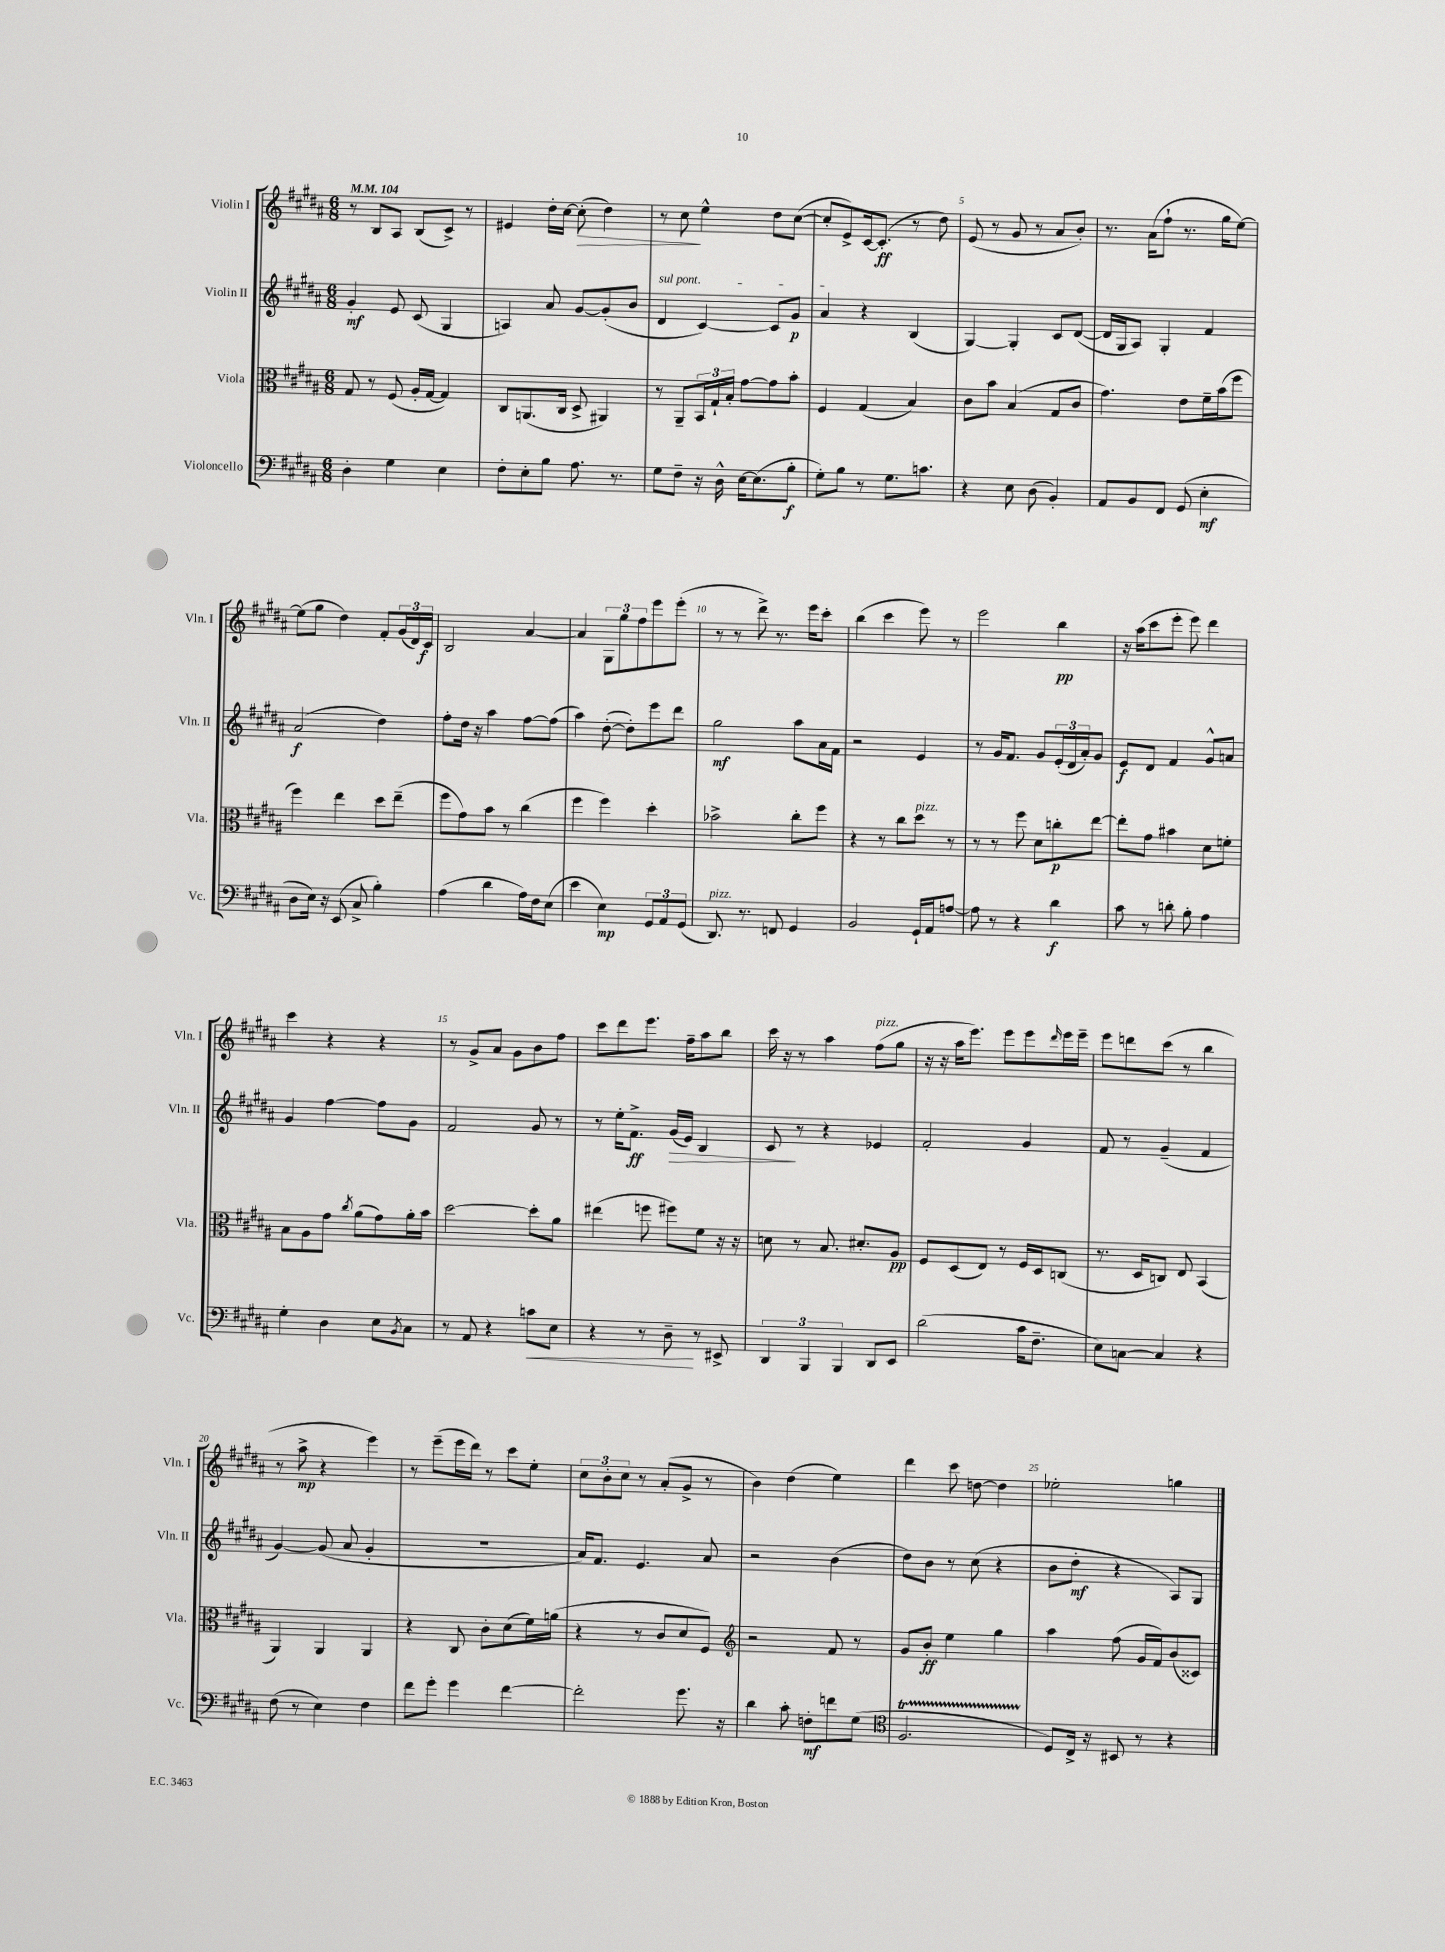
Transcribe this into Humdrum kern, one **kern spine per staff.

**kern	**kern	**kern	**kern
*staff4	*staff3	*staff2	*staff1
*clefF4	*clefC3	*clefG2	*clefG2
*k[f#c#g#d#a#]	*k[f#c#g#d#a#]	*k[f#c#g#d#a#]	*k[f#c#g#d#a#]
*M6/8	*M6/8	*M6/8	*M6/8
*MM104	*MM104	*MM104	*MM104
4D#'	8G#	4g#'	8r
.	8r	.	8B
4G#	(8F#	8e	8A#
.	16A#'	(8c#	(8B
.	[16G#	.	.
4E	4G#])	4G#	8c#^)
.	.	.	8r
=	=	=	=
8F#'	8C#	4A)	4e#
8E'	(8.AA	.	.
8B	.	8a#	16dd#'
.	16C#	.	[16cc#
8.A#	8D#^	[8g#	(8cc#']
.	4AA#)	(8g#']	4dd#)
8.r	.	.	.
.	.	8b	.
=	=	=	=
8G#	8r	4d#	8r
8F#~	8AA#~	.	8cc#
16r	24BB	[4c#)	4ee^^
.	24G#`	.	.
16D#^^	.	.	.
.	24B'	.	.
[16E	[8g#	.	.
(8.E]	.	.	.
.	8g#]	8c#]	8dd#
8B'	8b'	8g#	([8cc#
=	=	=	=
8G#')	4F#	4a#	8cc#']
8B	.	.	8e^)
8r	(4G#	4r	[16c#
.	.	.	(8.c#']
8.G#	.	.	.
.	4B)	(4B	8r
8.c	.	.	.
.	.	.	8dd#)
=	=	=	=
4r	8c#	[4G#)	(8e
.	8b	.	8r
8E	(4B	4G#']	8g#
(8D#	.	.	8r
4BB')	8G#	8c#	8a#
.	8c#	([8d#	8b')
=	=	=	=
8AA#	4.g#)	16d#]	8.r
.	.	16G#	.
8BB	.	8A#)	.
.	.	.	(16a#
8FF#	.	4G#'	8ff#`
(8GG#	8e	.	8.r
4E'	16f#~	4f#	.
.	(16b	.	16gg#
.	8ff#	.	[8ee)
=	=	=	=
8D#	4ff#)	(2a#	(8ee]
16E)	.	.	8gg#
16r	.	.	.
(8EE	4ee	.	4dd#)
8C#^	.	.	.
4B')	8dd#	4dd#)	8f#'
.	(8ee~	.	(24g#
.	.	.	24d#)
.	.	.	24c#
=	=	=	=
(4A#	8ff#	8ff#'	2B
.	8g#)	16dd#	.
.	.	16r	.
4d#	8b	4aa#	.
.	8r	.	.
16A#)	(4cc#	[8ff#	[4a#
16F#	.	.	.
(8E	.	(8ff#]	.
=	=	=	=
4e	4ff#	4aa#)	4a#]
4E)	4ff#)	([8dd#'	12G#
.	.	.	12gg#
.	.	8dd#'])	.
.	.	.	12ff#
12GG#	4dd#'	8eee	8eee
12AA#	.	.	.
.	.	8ddd#	(8eee'
(12GG#	.	.	.
=	=	=	=
8.DD#)	2b-^	2gg#	8r
.	.	.	8r
8.r	.	.	.
.	.	.	8ddd#^)
8FF	.	.	8.r
4GG#	8cc#'	8aa#	.
.	.	.	16eee
.	8ff#	16a#	8ccc#'
.	.	16f#	.
=	=	=	=
2BB	4r	2r	(4bb
.	8r	.	4ccc#
.	8cc#	.	.
16GG#`	8dd#	4e	8eee)
16AA#	.	.	.
[8A	8r	.	8r
=	=	=	=
8A]	8r	8r	2eee
8r	8r	16g#	.
.	.	8.f#	.
4r	8ff#	.	.
.	8d#	8g#	.
4d#	8cc'	(24e'	4bb
.	.	24d#	.
.	.	24a#')	.
.	[8ee	8g#	.
=	=	=	=
8c#	8ee']	8e	16r
.	.	.	(16aa#
8r	8g#	8d#	8ccc#
8d'	4b#	4f#	8eee'
8B'	.	.	8eee)
4A#	8d#	8g#^^	4ddd#
.	8f'	8a	.
=	=	=	=
4G#'	8B	4g#	4ccc#
.	8A#	.	.
4D#	8g#	[4ff#	4r
.	8qcc#	.	.
.	(8a#	.	.
8E	8g#)	8ff#]	4r
8qBB	.	.	.
8C#	16a#'	8g#	.
.	16b	.	.
=	=	=	=
8r	[2dd#	2f#	8r
8AA#	.	.	8g#^
4r	.	.	8a#
.	.	.	8g#
8c	8dd#']	8g#	8b
8E	8a#	8r	8ff#
=	=	=	=
4r	(4ee#	8r	8ccc#
.	.	16ee'	8ddd#
.	.	8.f#^	.
8r	8ff	.	8.eee
8D#~	8ff#)	(16g#	.
.	.	16e)	16ff#~
8r	8f#	4B	8aa#
8EE#^	16r	.	8bb
.	16r	.	.
=	=	=	=
6DD#	8d	8c#	16ccc#
.	.	.	16r
.	8r	8r	8r
6BBB	.	.	.
.	8.B	4r	4aa#
6BBB	.	.	.
.	8.d#'	.	.
8DD#	.	4e-	(8ff#
8EE	8A#	.	8gg#
=	=	=	=
(2d#	8F#	2f#'	16r
.	.	.	16r
.	(8D#	.	16aa#
.	.	.	8.eee)
.	8E)	.	.
.	8r	.	8eee
16c#	16F#	4g#	8eee
8.F#~	16D#	.	.
.	.	.	16qqddd#
.	(8C	.	16eee
.	.	.	16eee~
=	=	=	=
8E)	8.r	8f#	8eee
[8C	.	8r	8ddd
.	16D#	.	.
4C]	8C)	(4g#~	(8ccc#
.	8E	.	8r
4r	(4BB	4f#	4bb
=	=	=	=
(8F#	4AA#)	[4g#)	8r
8r	.	.	8aa#^
4E)	4AA#	(8g#]	4r
.	.	8a#	.
4F#	4AA#	4g#'	4eee)
=	=	=	=
8f#	4r	2.r	8r
8g#'	.	.	(8eee~
4g#	8C#	.	16eee
.	.	.	16ddd#)
.	8c#'	.	8r
[4f#	(8d#	.	8ccc#
.	16f#)	.	8ee'
.	(16a	.	.
=	=	=	=
2f#']	4r	16a#)	12cc#
.	.	8.f#	.
.	.	.	12b'
.	.	.	12cc#
.	8r	4.e	8r
.	8c#	.	(8a#'
8.g#	8d#	.	8g#^
.	8F#)	8a#	8r
16r	.	.	.
=	=	=	=
*	*clefG2	*	*
4d#	2r	2r	4b)
8c#'	.	.	(4dd#
8F'	.	.	.
8f	8f#	(4b	4ee)
(8G#	8r	.	.
=	=	=	=
*clefC4	*	*	*
2.F#	8g#	8dd#)	4ddd#
.	8b'	8b	.
.	4ee	8r	8ccc#
.	.	(8cc#	[8dd
.	4gg#	4r	4dd]
=	=	=	=
8D#)	4aa#	8b	2ee-'
16C#^	.	8dd#'	.
16r	.	.	.
8BB#	(8ff#	4r	.
8r	16g#	.	.
.	16f#)	.	.
4r	(8b	8A#)	4gg
.	8c##)	8G#	.
==	==	==	==
*-	*-	*-	*-
